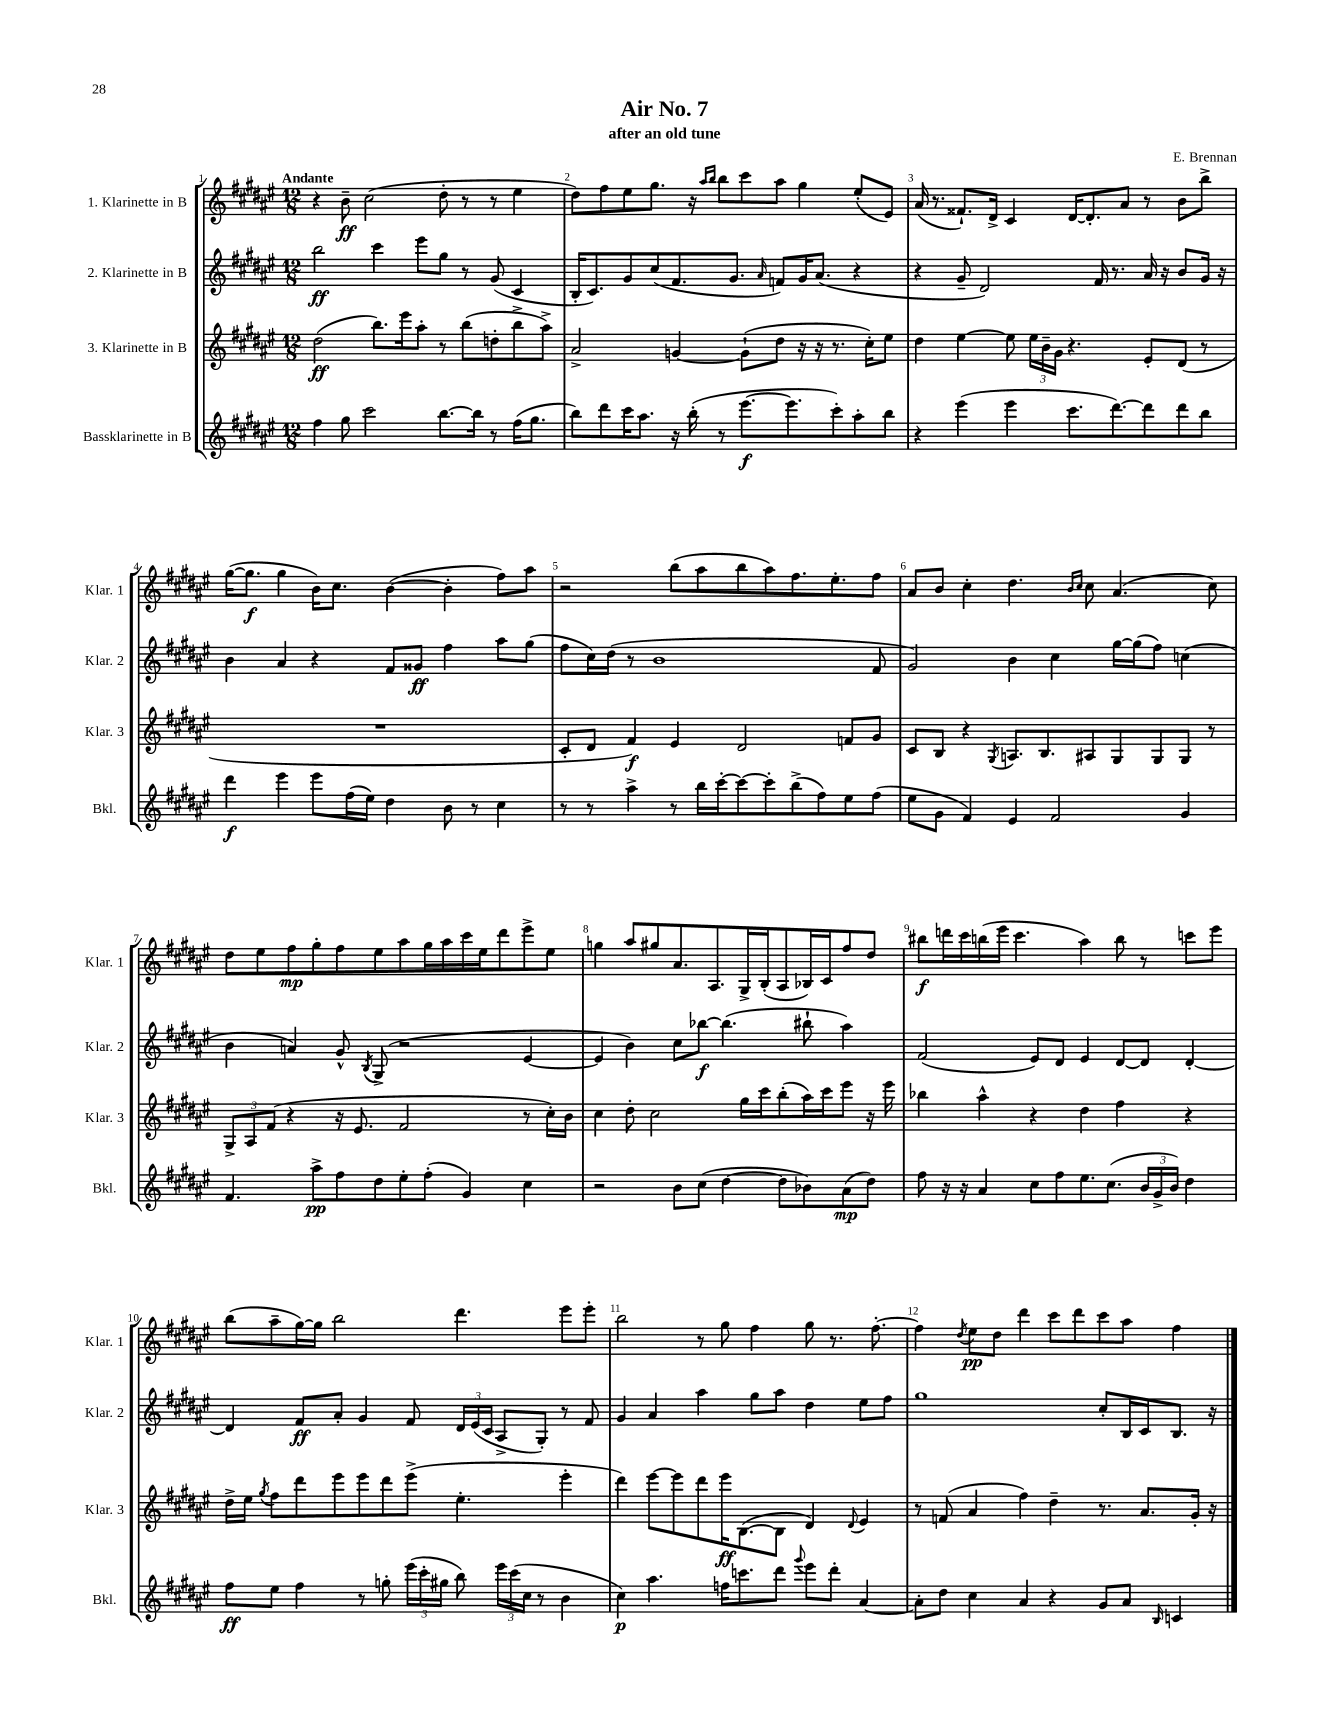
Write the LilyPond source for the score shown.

\header { title = "Air No. 7" composer = "E. Brennan" subtitle = "after an old tune" }
<<
\new StaffGroup <<
\new Staff = "s0" \with { instrumentName = "1. Klarinette in B" shortInstrumentName = "Klar. 1" } {
    \clef treble \key fis \major \numericTimeSignature \time 12/8 \tempo "Andante"
    \autoBeamOff r4 b'8--\ff cis''2( dis''8-. r8 r8 eis''4 |
    dis''8[) fis''8 eis''8 gis''8.] r16 \grace { ais''16[ b''16] } b''8[ cis'''8 ais''8] gis''4 eis''8[-.( eis'8]) |
    ais'16( r8. fisis'8.[-!) dis'16]-> cis'4 dis'16[~ dis'8.-. ais'8] r8 b'8[ b''8]-> |
    gis''16[~( gis''8.]\f gis''4 b'16[) cis''8.] b'4~( b'4-. fis''8[) ais''8] |
    r2 b''8[( ais''8 b''8 ais''8) fis''8. eis''8.-. fis''8] |
    ais'8[ b'8] cis''4-. dis''4. \grace { b'16[ cis''16] } cis''8 ais'4.( cis''8) |
    dis''8[ eis''8 fis''8\mp gis''8-. fis''8 eis''8 ais''8 gis''16 ais''16 cis'''16 eis''16 dis'''8 eis'''8-> eis''8] |
    g''4 ais''8[ gis''8 ais'8. ais8. gis16-> b16-.( ais8 bes16) cis'16 fis''8 dis''8] |
    bis''8[\f d'''16 cis'''16 b''16( eis'''16] cis'''4. ais''4) b''8 r8 c'''8[ eis'''8] |
    b''8[( ais''8-- gis''16~) gis''16] b''2 dis'''4. eis'''8[ eis'''8]-. |
    b''2 r8 gis''8 fis''4 gis''8 r8. fis''8.~-. |
    fis''4 \acciaccatura { dis''8 } eis''8[\pp dis''8] dis'''4 cis'''8[ dis'''8 cis'''8 ais''8] fis''4 \bar "|." |
}
\new Staff = "s1" \with { instrumentName = "2. Klarinette in B" shortInstrumentName = "Klar. 2" } {
    \clef treble \key fis \major \numericTimeSignature \time 12/8
    \autoBeamOff b''2\ff cis'''4 eis'''8[ gis''8] r8 gis'8( cis'4 |
    b16[-. cis'8.) gis'8 cis''8( fis'8. gis'8.] \grace { ais'16 } f'8[) gis'16 ais'8.]( r4 |
    r4 gis'8-- dis'2) fis'16 r8. ais'16 r16 b'8[ gis'16] r16 |
    b'4 ais'4 r4 fis'8[ gisis'8]\ff fis''4 ais''8[ gis''8]( |
    fis''8[ cis''16) dis''16]( r8 b'1 fis'8 |
    gis'2) b'4 cis''4 gis''16[~ gis''16( fis''8]) c''4( |
    b'4 a'4) gis'8-^ \acciaccatura { b8 } gis8->( r2 eis'4~ |
    eis'4 b'4) cis''8[ bes''8]~\f bes''4.( bis''8-! ais''4) |
    fis'2( eis'8[) dis'8] eis'4 dis'8[~ dis'8] dis'4~-. |
    dis'4 fis'8[\ff ais'8]-. gis'4 fis'8 \tuplet 3/2 { dis'16[ eis'16( cis'16] } ais8[-> gis8]-.) r8 fis'8 |
    gis'4 ais'4 ais''4 gis''8[ ais''8] dis''4 eis''8[ fis''8] |
    gis''1 cis''8[-. b16 cis'16 b8.] r16 \bar "|." |
}
\new Staff = "s2" \with { instrumentName = "3. Klarinette in B" shortInstrumentName = "Klar. 3" } {
    \clef treble \key fis \major \numericTimeSignature \time 12/8
    \autoBeamOff dis''2\ff( b''8.[) eis'''16 ais''8]-. r8 b''8[( d''8-. b''8-> ais''8]->) |
    ais'2-> g'4~ g'8[-!( dis''8] r16 r16 r8. cis''16[-.) eis''8] |
    dis''4 eis''4~ eis''8 \tuplet 3/2 { eis''16[ b'16-- gis'16] } r4. eis'8[-. dis'8]( r8 |
    R1. |
    cis'8[-. dis'8] fis'4\f) eis'4 dis'2 f'8[ gis'8] |
    cis'8[ b8] r4 \acciaccatura { gis8 } a8.[ b8. ais8 gis8 gis8 gis8] r8 |
    \tuplet 3/2 { gis8[-> ais8 fis'8]( } r4 r16 eis'8. fis'2 r8 cis''16[-.) b'16] |
    cis''4 dis''8-. cis''2 gis''16[ cis'''16 b''8-.( ais''16) cis'''16 eis'''8] r16 eis'''16 |
    bes''4 ais''4-^ r4 dis''4 fis''4 r4 |
    dis''16[-> eis''16] \acciaccatura { gis''8 } fis''8[ dis'''8 eis'''8 eis'''8 dis'''8 eis'''8]->( eis''4.-. eis'''4-. |
    dis'''4) eis'''8[~ eis'''8 dis'''8 eis'''16\ff b8.~( b8] dis'4) \appoggiatura { dis'8 } eis'4 |
    r8 f'8( ais'4 fis''4) dis''4-- r8. ais'8.[ gis'16]-. r16 \bar "|." |
}
\new Staff = "s3" \with { instrumentName = "Bassklarinette in B" shortInstrumentName = "Bkl." } {
    \clef treble \key fis \major \numericTimeSignature \time 12/8
    \autoBeamOff fis''4 gis''8 cis'''2 b''8.[~ b''16] r8 fis''16[( gis''8.] |
    b''8[) dis'''8 cis'''16 ais''8.] r16 b''16-.( r8 eis'''8.[~\f eis'''8. cis'''8-.) ais''8-. b''8] |
    r4 eis'''4( eis'''4 cis'''8.[ dis'''8.~) dis'''8 dis'''8 b''8] |
    dis'''4\f eis'''4 eis'''8[ fis''16( eis''16]) dis''4 b'8 r8 cis''4 |
    r8 r8 ais''4-> r8 b''16[ cis'''16~-. cis'''8~ cis'''8-. b''8->( fis''8) eis''8 fis''8]( |
    eis''8[ gis'8] fis'4) eis'4 fis'2 gis'4 |
    fis'4. ais''8[->\pp fis''8 dis''8 eis''8-. fis''8]-.( gis'4) cis''4 |
    r2 b'8[ cis''8]( dis''4~ dis''8[ bes'8) ais'8\mp( dis''8]) |
    fis''8 r16 r16 ais'4 cis''8[ fis''8 eis''8. cis''8.]( \tuplet 3/2 { b'16[ gis'16-> b'16]) } dis''4 |
    fis''8[\ff eis''8] fis''4 r8 g''8-. \tuplet 3/2 { eis'''16[( cis'''16-. gis''16] } b''8) \tuplet 3/2 { eis'''16[ cis'''16( cis''16] } r8 b'4 |
    cis''4\p) ais''4. f''16[ c'''8. dis'''8] \appoggiatura { gis'''8 } eis'''8[ dis'''8]-. ais'4~ |
    ais'8[-. dis''8] cis''4 ais'4 r4 gis'8[ ais'8] \grace { b16 } c'4 \bar "|." |
}
>>
>>
\layout { \context { \Score \override BarNumber.break-visibility = ##(#f #t #t) barNumberVisibility = #all-bar-numbers-visible } }
